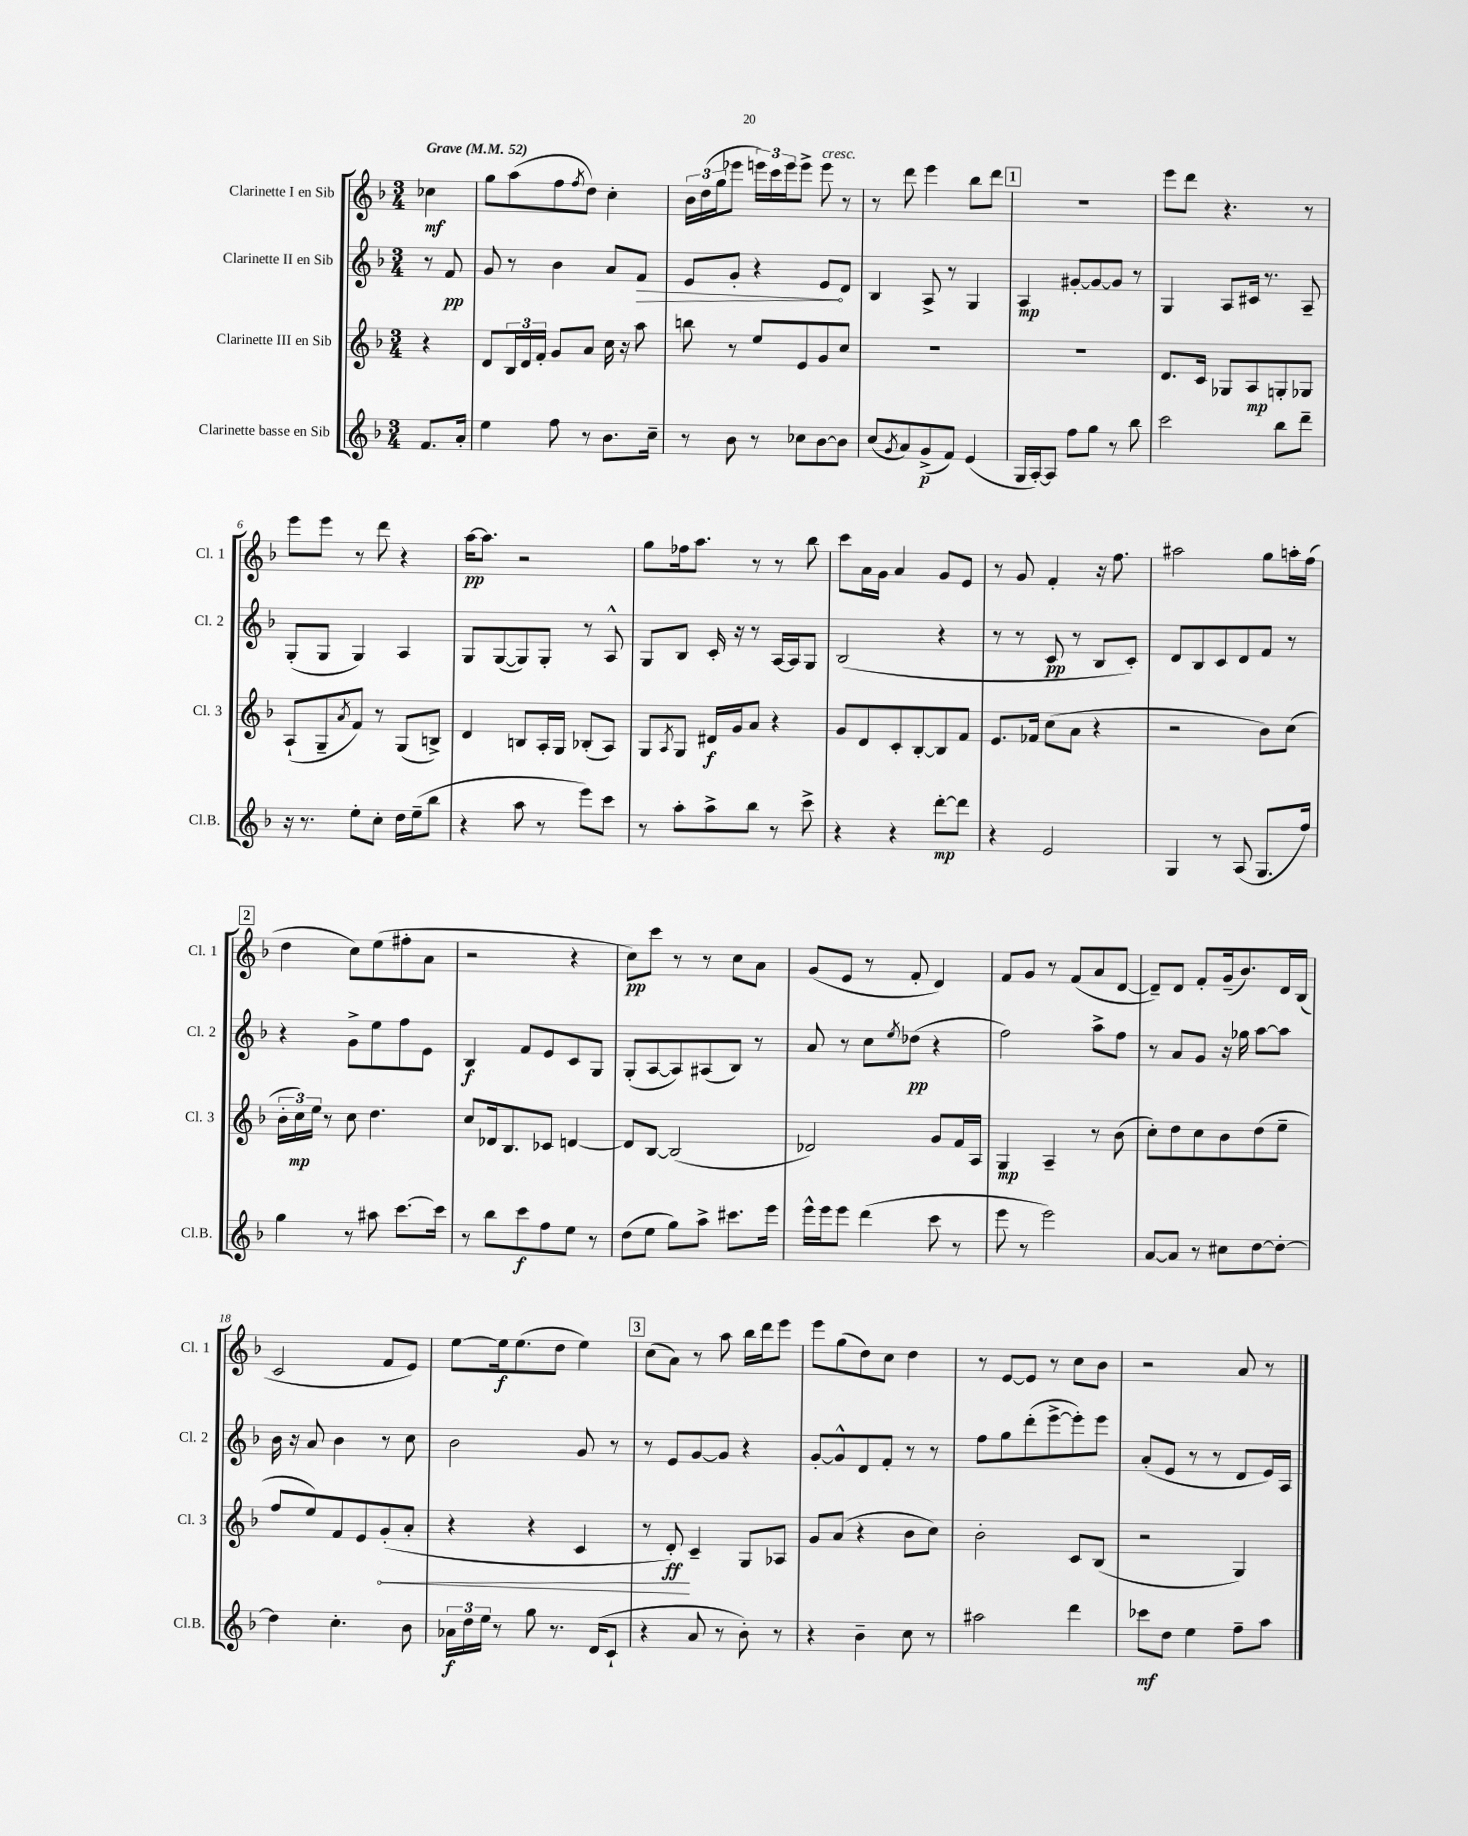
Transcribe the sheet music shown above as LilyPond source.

<<
\new StaffGroup <<
\new Staff = "s0" \with { instrumentName = "Clarinette I en Sib" shortInstrumentName = "Cl. 1" } {
    \clef treble \key f \major \numericTimeSignature \time 3/4 \partial 4 \tempo "Grave" 4 = 52
    ces''4\mf |
    g''8 a''8( f''8 \acciaccatura { f''8 } d''8) c''4-. |
    \tuplet 3/2 { bes'16 d''16( g''16 } ees'''8 \tuplet 3/2 { e'''16) c'''16 e'''16 } e'''8-> e'''8^\markup { \italic "cresc." } r8 |
    r8 d'''8 e'''4 bes''8 d'''8 |
    \mark \markup { \box "1" } R2. |
    e'''8 d'''8 r4. r8 |
    e'''8 e'''8 r8 d'''8 r4 |
    a''16~\pp a''8. r2 |
    g''8 fes''16 a''8. r8 r8 bes''8 |
    c'''8 a'16 g'16 a'4 g'8 e'8 |
    r8 g'8 f'4-. r16 f''8. |
    ais''2 g''8 a''16-. f''16( |
    \mark \markup { \box "2" } d''4 c''8) e''8( fis''8-. a'8 |
    r2 r4 |
    c''8\pp) c'''8 r8 r8 c''8 a'8 |
    g'8( e'8 r8 f'8-. d'4) |
    f'8 g'8 r8 f'8( a'8 d'8~ |
    d'8--) d'8 f'8-. g'16--( bes'8.) d'16 bes16( |
    c'2 f'8 e'8) |
    e''8~ e''16\f e''8.( d''8 e''4) |
    \mark \markup { \box "3" } c''8( a'8) r8 a''8 bes''16 d'''16 e'''8 |
    e'''8 g''8( d''8) c''8 d''4 |
    r8 e'8~ e'8 r8 c''8 bes'8 |
    r2 a'8 r8 \bar "|." |
}
\new Staff = "s1" \with { instrumentName = "Clarinette II en Sib" shortInstrumentName = "Cl. 2" } {
    \clef treble \key f \major \numericTimeSignature \time 3/4 \partial 4
    r8 f'8\pp |
    g'8 r8 bes'4 a'8 \once \override Hairpin.circled-tip = ##t f'8\> |
    e'8 g'8-. r4 e'8\! d'8 |
    bes4 a8-> r8 g4 |
    \mark \markup { \box "1" } a4\mp gis'8~-. gis'8~ gis'8 r8 |
    g4 a8 cis'16 r8. a8-- |
    g8-.( g8 g4) a4 |
    g8 g8~( g8) g8-. r8 a8-^ |
    g8 bes8 c'16-. r16 r8 a16~ a16 g8 |
    bes2( r4 |
    r8 r8 c'8\pp r8 bes8 c'8-.) |
    d'8 bes8 c'8 d'8 f'8 r8 |
    \mark \markup { \box "2" } r4 g'8-> e''8 f''8 e'8 |
    bes4\f f'8 e'8 c'8 g8 |
    g8-.( a8~ a8) ais8( bes8) r8 |
    a'8 r8 c''8 \acciaccatura { e''8 } des''8\pp( r4 |
    f''2) a''8-> f''8 |
    r8 a'8 g'8 r16 ges''16 a''8~ a''8 |
    bes'16 r16 a'8 bes'4 r8 c''8 |
    bes'2 g'8 r8 |
    \mark \markup { \box "3" } r8 e'8 g'8~ g'8 r4 |
    g'8~-. g'8-^ d'8 f'8-. r8 r8 |
    f''8 g''8 d'''8-.( e'''8~-> e'''8-.) e'''8 |
    a'8-.( e'8 r8 r8 d'8 e'16) a16 \bar "|." |
}
\new Staff = "s2" \with { instrumentName = "Clarinette III en Sib" shortInstrumentName = "Cl. 3" } {
    \clef treble \key f \major \numericTimeSignature \time 3/4 \partial 4
    r4 |
    d'8 \tuplet 3/2 { bes16 d'16 f'16-. } g'8 a'8 c''16 r16 a''8 |
    b''8 r8 e''8 e'8 g'8 c''8 |
    R2. |
    \mark \markup { \box "1" } R2. |
    d'8. c'16 ges8 a8\mp g8-. ges8 |
    a8-!( g8-- \acciaccatura { a'8 } f'8) r8 g8( b8->) |
    d'4 b8 a16-. g16 bes8-.( a8) |
    g8 \acciaccatura { a8 } g8 dis'16\f g'16 a'8 r4 |
    g'8 d'8 c'8-. bes8~-. bes8 f'8 |
    e'8. fes'16 c''8( a'8 r4 |
    r2 bes'8) c''8( |
    \mark \markup { \box "2" } \tuplet 3/2 { bes'16-. c''16\mp) e''16 } r8 c''8 d''4. |
    c''8 des'16 bes8. ces'8 d'4~ |
    d'8 bes8~ bes2( |
    des'2) g'8 f'16 a16 |
    g4\mp a4-- r8 bes'8( |
    c''8-.) d''8 c''8 bes'8 d''8( e''8-- |
    f''8 e''8) f'8 e'8 \once \override Hairpin.circled-tip = ##t g'8-.\<( a'8-. |
    r4 r4 c'4 |
    \mark \markup { \box "3" } r8 d'8-.\ff\!) c'4-- g8 aes8 |
    g'8 a'8( r4 bes'8 c''8) |
    bes'2-. c'8 bes8( |
    r2 g4) \bar "|." |
}
\new Staff = "s3" \with { instrumentName = "Clarinette basse en Sib" shortInstrumentName = "Cl.B." } {
    \clef treble \key f \major \numericTimeSignature \time 3/4 \partial 4
    f'8. a'16-. |
    e''4 f''8 r8 bes'8. c''16-- |
    r8 bes'8 r8 ces''8 bes'8~ bes'8 |
    c''8( \acciaccatura { g'8 } a'8) g'8->\p( f'8) e'4( |
    \mark \markup { \box "1" } g16 a16~-.) a8 f''8 g''8 r8 bes''8 |
    c'''2 bes''8 d'''8-- |
    r16 r8. e''8-. c''8-. d''16 e''16--( bes''8 |
    r4 a''8 r8 e'''8) c'''8 |
    r8 a''8-. a''8-> bes''8 r8 c'''8-> |
    r4 r4 d'''8~-.\mp d'''8 |
    r4 e'2 |
    g4 r8 a8( g8. f''16) |
    \mark \markup { \box "2" } g''4 r8 ais''8 c'''8.~ c'''16 |
    r8 bes''8 c'''8\f f''8 e''8 r8 |
    d''8( e''8 g''8) a''8-> cis'''8. e'''16 |
    e'''16-^ e'''16 e'''8 d'''4( c'''8 r8 |
    e'''8 r8 e'''2) |
    a'8~ a'8 r8 cis''8 d''8~ d''8~-. |
    d''4 c''4.-. bes'8 |
    \tuplet 3/2 { aes'16\f d''16 e''16 } r8 g''8 r8. d'16( c'8-! |
    \mark \markup { \box "3" } r4 a'8 r8 bes'8-.) r8 |
    r4 bes'4-- c''8 r8 |
    ais''2 d'''4 |
    ces'''8\mf d''8 e''4 f''8-- a''8 \bar "|." |
}
>>
>>
